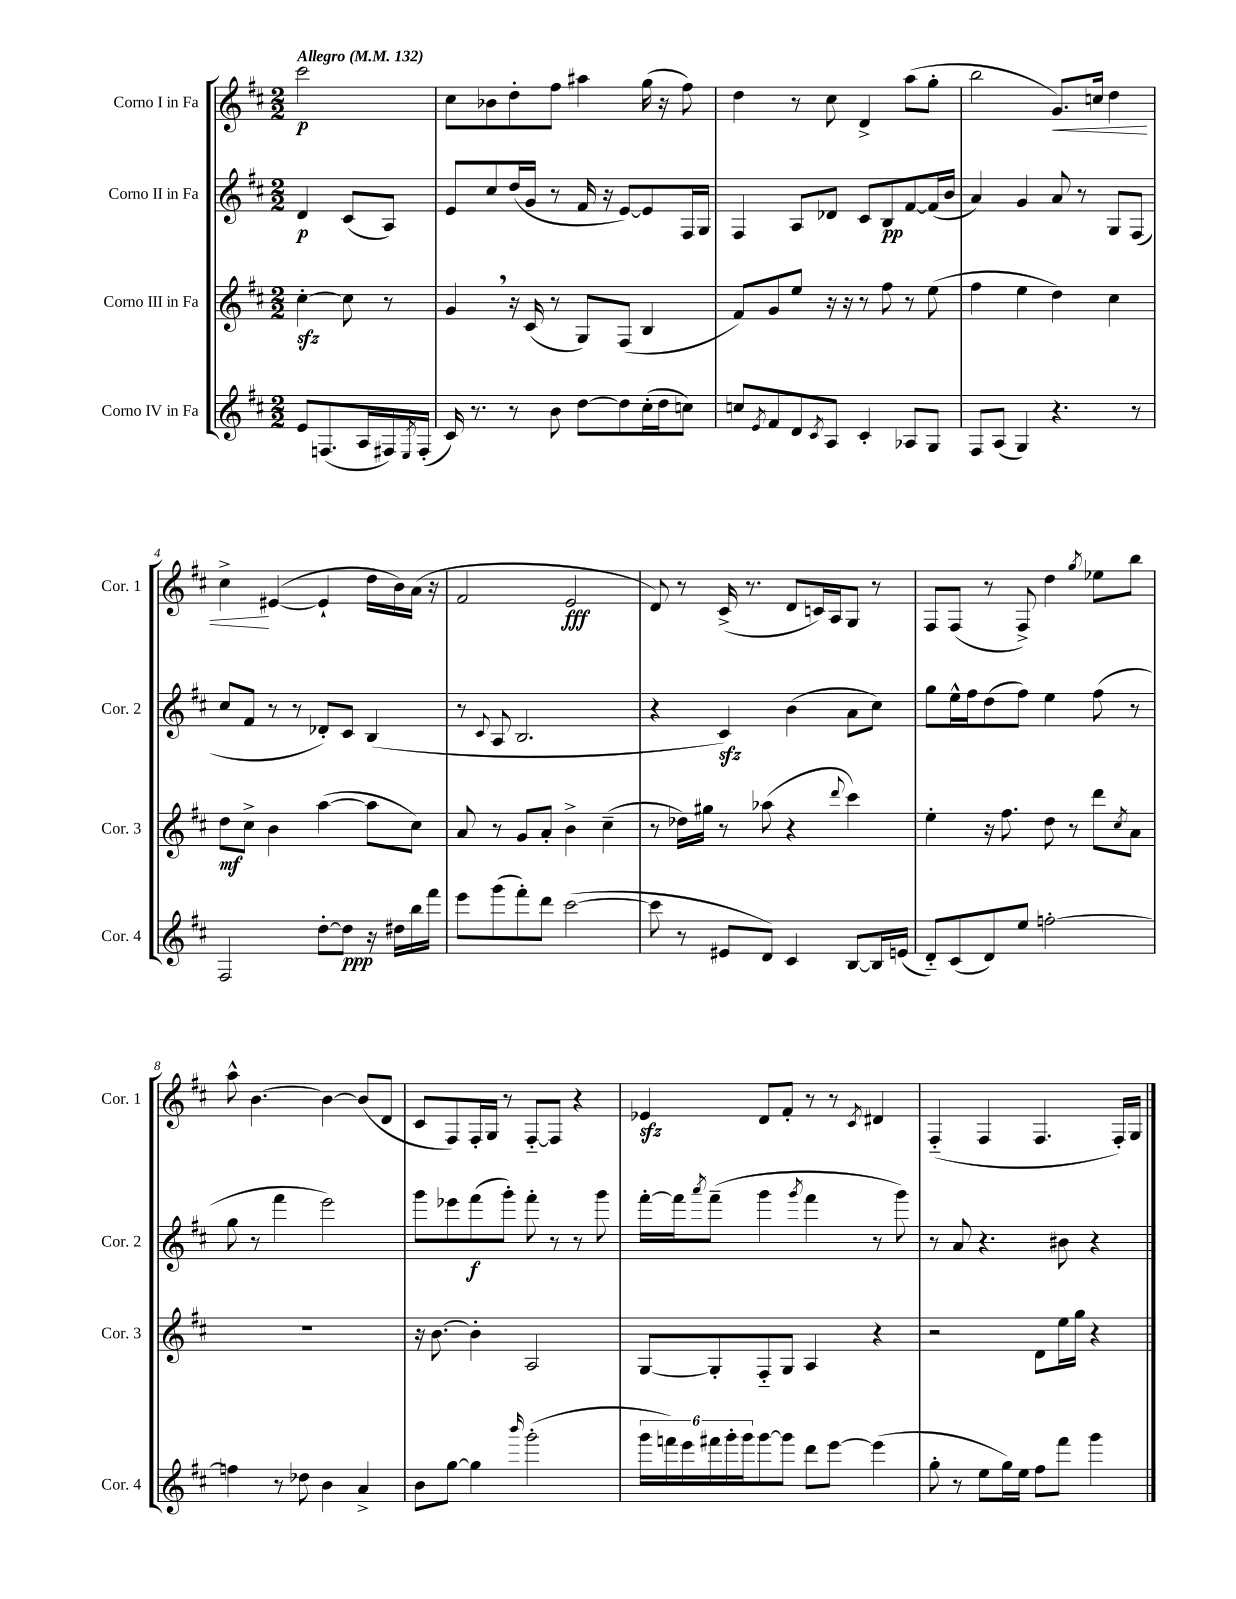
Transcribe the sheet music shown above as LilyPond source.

<<
\new StaffGroup <<
\new Staff = "s0" \with { instrumentName = "Corno I in Fa" shortInstrumentName = "Cor. 1" } {
    \clef treble \key d \major \numericTimeSignature \time 2/2 \partial 2 \tempo "Allegro" 4 = 132
    cis'''2\p |
    cis''8 bes'8 d''8-. fis''8 ais''4 g''16( r16 fis''8) |
    d''4 r8 cis''8 d'4-> a''8( g''8-. |
    b''2 g'8.\<) c''16 d''4 |
    cis''4->\! eis'4~( eis'4-! d''16 b'16) a'16( r16 |
    fis'2 e'2\fff |
    d'8) r8 cis'16->( r8. d'8 c'16) a16 g8 r8 |
    fis8 fis8( r8 fis8->) d''4 \acciaccatura { g''8 } ees''8 b''8 |
    a''8-^ b'4.~ b'4~ b'8( d'8 |
    cis'8 fis8) fis16-. g16 r8 fis8~-_ fis8 r4 |
    ees'4\sfz d'8 fis'8-. r8 r8 \acciaccatura { cis'8 } dis'4 |
    fis4-_( fis4 fis4. fis16-.) g16 \bar "|." |
}
\new Staff = "s1" \with { instrumentName = "Corno II in Fa" shortInstrumentName = "Cor. 2" } {
    \clef treble \key d \major \numericTimeSignature \time 2/2 \partial 2
    d'4\p cis'8( a8) |
    e'8 cis''8 d''16( g'16 r8 fis'16 r16 e'8~) e'8 fis16 g16 |
    fis4 a8 des'8 cis'8 b8\pp fis'8~ fis'16( b'16 |
    a'4) g'4 a'8 r8 g8 fis8( |
    cis''8 fis'8 r8 r8 des'8-.) cis'8 b4( |
    r8 \appoggiatura { cis'8 } a8 b2. |
    r4 cis'4\sfz) b'4( a'8 cis''8) |
    g''8 e''16-^ fis''16 d''8( fis''8) e''4 fis''8( r8 |
    g''8 r8 fis'''4 e'''2) |
    g'''8 ees'''8 fis'''8\f( g'''8-.) fis'''8-. r8 r8 g'''8 |
    fis'''16~-. fis'''16 \acciaccatura { a'''8 } fis'''8--( g'''4 \acciaccatura { g'''8 } fis'''4 r8 g'''8) |
    r8 a'8 r4. bis'8 r4 \bar "|." |
}
\new Staff = "s2" \with { instrumentName = "Corno III in Fa" shortInstrumentName = "Cor. 3" } {
    \clef treble \key d \major \numericTimeSignature \time 2/2 \partial 2
    cis''4~-.\sfz cis''8 r8 |
    g'4 \breathe r16 cis'16( r8 g8) fis8( b4 |
    fis'8) g'8 e''8 r16 r16 r8 fis''8 r8 e''8( |
    fis''4 e''4 d''4) cis''4 |
    d''8\mf cis''8-> b'4 a''4~( a''8 cis''8) |
    a'8 r8 g'8 a'8-. b'4-> cis''4--( |
    r8 des''16) gis''16 r8 aes''8( r4 \appoggiatura { d'''8 } cis'''4) |
    e''4-. r16 fis''8. d''8 r8 d'''8 \acciaccatura { cis''8 } a'8 |
    R1 |
    r16 b'8.~ b'4-. a2 |
    g8~ g8-. fis8-_ g8 a4 r4 |
    r2 d'8 e''16 g''16 r4 \bar "|." |
}
\new Staff = "s3" \with { instrumentName = "Corno IV in Fa" shortInstrumentName = "Cor. 4" } {
    \clef treble \key d \major \numericTimeSignature \time 2/2 \partial 2
    e'8 f8.( a16 fis16) \acciaccatura { e8 } fis16-.( |
    cis'16) r8. r8 b'8 d''8~ d''8 cis''16-.( d''16 c''8) |
    c''8 \acciaccatura { e'8 } fis'8 d'8 \acciaccatura { cis'8 } a8 cis'4-. aes8 g8 |
    fis8 a8( g4) r4. r8 |
    fis2 d''8~-. d''8\ppp r16 dis''16 b''16 fis'''16 |
    e'''8 g'''8( fis'''8-.) d'''8 cis'''2~( |
    cis'''8 r8 eis'8 d'8) cis'4 b8~ b16 e'16( |
    d'8-_) cis'8( d'8) e''8 f''2~-. |
    f''4 r8 des''8 b'4 a'4-> |
    b'8 g''8~ g''4 \grace { b'''16 } g'''2-.( |
    \tuplet 6/4 { g'''16 f'''16) e'''16 fis'''16 g'''16-. g'''16 } g'''8~ g'''8 d'''8 e'''8~ e'''4( |
    g''8-. r8 e''8 g''16) e''16 fis''8 fis'''8 g'''4 \bar "|." |
}
>>
>>
